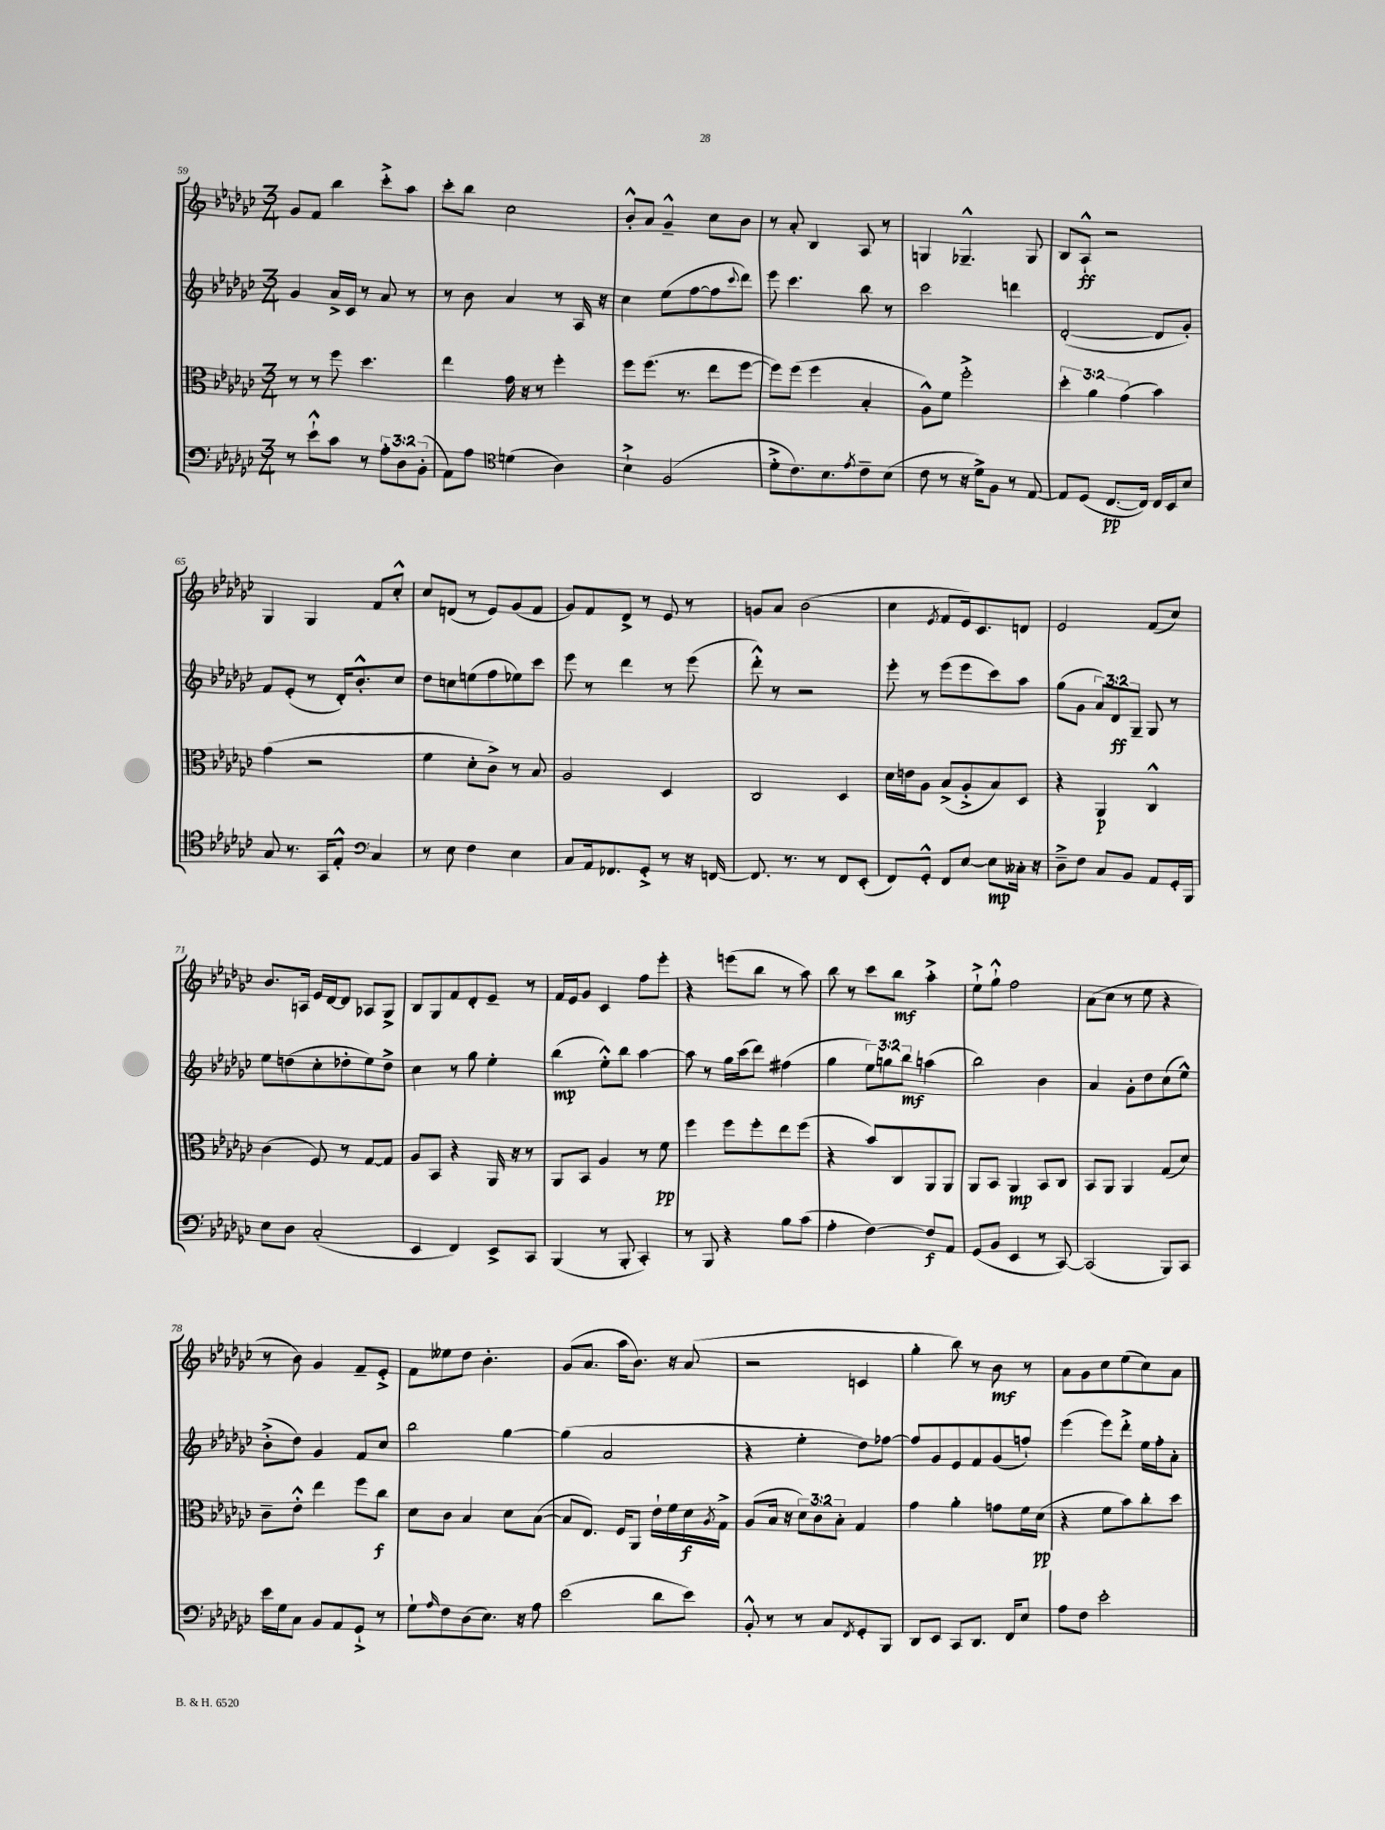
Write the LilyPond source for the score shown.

<<
\new StaffGroup <<
\new Staff = "s0" {
    \clef treble \key ges \major \numericTimeSignature \time 3/4
    ges'8 f'8 bes''4 ces'''8-.-> aes''8 |
    ces'''8-. bes''8 ces''2 |
    bes'8-.-^ aes'8 ges'4---^ ces''8 bes'8 |
    r8 aes'8-. bes4 aes8 r8 |
    g4 ges4.---^ ges8 |
    bes8 aes8-!-^\ff r2 |
    ges4 ges4 f'8 ces''8-.-^ |
    ces''8 d'8( r8 ees'8) ges'8( f'8 |
    ges'8) f'8 des'8-> r8 ees'8 r8 |
    g'8 aes'8 bes'2( |
    ces''4 \acciaccatura { ees'8 } f'8 ees'16) ces'8. d'8 |
    ees'2 f'8( ces''8) |
    bes'8. a16 ees'16 des'16~ des'8 aes8 ges8-> |
    bes8 ges8 f'8 des'8-. ees'8-- r8 |
    f'16 ees'16 ges'8 ces'4 f''8 ees'''8-. |
    r4 e'''8( bes''8 r8 aes''8) |
    bes''8 r8 ces'''8 bes''8\mf aes''4-.-> |
    ees''8-!-> ges''8-!-^ f''2 |
    aes'8( ces''8 r8 ees''8 r4 |
    r8 bes'8) ges'4 f'8-- ees'8-.-> |
    f'8 eeses''8 des''8 bes'4.-. |
    ges'8( aes'8. aes''16 bes'8.) r16 aes'8( |
    r2 c'4 |
    ges''4-. bes''8) r8 bes'8\mf r8 |
    aes'8 ges'8 ces''8 ees''8( ces''8) aes'8 \bar "|." |
}
\new Staff = "s1" {
    \clef treble \key ges \major \numericTimeSignature \time 3/4 \override Staff.TupletNumber.text = #tuplet-number::calc-fraction-text
    ges'4 aes'16-> ces'16 r8 aes'8 r8 |
    r8 bes'8 aes'4 r8 aes16 r16 |
    ces''4 ees''8( f''8~ f''8 \appoggiatura { ces'''8 } des'''8) |
    ees'''8 ces'''4. bes''8 r8 |
    ces'''2 d'''4 |
    des'2~-.( des'8 ges'8-.) |
    f'8 ees'8-.( r8 des'16-.) bes'8.-.-^ ces''8 |
    des''8 c''8 e''8( f''8 ees''8) ces'''8 |
    ees'''8 r8 des'''4 r8 ees'''8( |
    des'''8-.-^) r8 r2 |
    ees'''8-. r8 ees'''8( ees'''8 ces'''8) aes''8 |
    ges''8( ges'8 \tuplet 3/2 { aes'8) des'8\ff ges8-- } ges8 r8 |
    ees''8 d''8( ces''8-. des''8-. ees''8) des''8-> |
    ces''4 r8 ges''8 ees''4-. |
    bes''4\mp( ees''8-.-^) bes''8 aes''4~ |
    aes''8 r8 ges''16 ces'''16( des'''8) fis''4( |
    ges''4 \tuplet 3/2 { ees''8) g''8 bes''8\mf } a''4( |
    bes''2) bes'4 |
    aes'4 ges'8-. des''8 ces''8( ees''8-^) |
    bes'8-.->( des''8) ges'4 f'8 ces''8 |
    bes''2 ges''4~ |
    ges''4( aes'2 |
    r4 ees''4-. des''8) fes''8~ |
    fes''8 ges'8 ees'8 f'8 ges'8( f''8-!) |
    ees'''4( ees'''8) des'''8-.-> ees''16 f''16-. aes'8-. \bar "|." |
}
\new Staff = "s2" {
    \clef alto \key ges \major \numericTimeSignature \time 3/4 \override Staff.TupletNumber.text = #tuplet-number::calc-fraction-text
    r8 r8 f''8 des''4. |
    ees''4 ges'16 r16 r8 f''4-. |
    f''8 f''8.( r8. ees''8 f''8~ |
    f''8) f''8( f''4 bes4-. |
    aes8-^) f'8 f''2-.-> |
    \tuplet 3/2 { des''4-. aes'4 ges'4( } bes'4) |
    ges'4( r2 |
    f'4 des'8-. ces'8->) r8 bes8 |
    aes2 des4 |
    ces2 des4 |
    des'16 e'16 aes8 bes8->( aes8-.-> bes8) des8 |
    r4 aes,4\p ces4-^ |
    ces'4( f8) r8 ges8~ ges8 |
    aes8 bes,8 r4 aes,16 r16 r8 |
    aes,8 bes,8 aes4 r8 f'8\pp |
    f''4 f''8 f''8-. ees''8 f''8( |
    r4 bes'8) ces8 aes,8 aes,8 |
    aes,8 bes,8 aes,4\mp bes,8 ces8 |
    bes,8 aes,8 aes,4 ges8( des'8) |
    ces'8-- ees'8-.-^ ees''4 f''8 ces''8\f |
    des'8 ces'8 bes4 des'8 bes8~( |
    bes8 ees8.) f16 aes,8 ees'16-! f'16 des'16\f \acciaccatura { aes8 } ges16-> |
    aes8( bes16 r16 \tuplet 3/2 { des'8) ces'8 bes8-. } ges4 |
    ges'4 aes'4-. g'8 f'16 des'16\pp( |
    r4 f'8 bes'8) ces''8-. des''8 \bar "|." |
}
\new Staff = "s3" {
    \clef bass \key ges \major \numericTimeSignature \time 3/4 \override Staff.TupletNumber.text = #tuplet-number::calc-fraction-text
    r8 ees'8-!-^ ces'8 r8 \tuplet 3/2 { aes8-. des8 bes,8-.( } |
    aes,8) aes8 \clef tenor d'4( aes4) |
    bes4-!-> f2( |
    des'8-.-> ces'8.) bes8. \acciaccatura { ees'8 } ces'8-- bes8( |
    ces'8 r8 r16 des'16->) f8 r8 ees8~ |
    ees8 des8( ces8.~\pp ces16) ces16 bes,16 bes8 |
    ges8 r8. ges,16 ees8-.-^ \clef bass ces4 |
    r8 ees8 f4 ees4 |
    ces8 aes,16 fes,8. ges,8-.-> r8 r16 f,16~ |
    f,8. r8. r8 f,8 ees,8-.( |
    f,8) ges,8-.-^ f,8 ees8~ ees8\mp ceses16-. r16 |
    des8---> f8 ces8 bes,8 aes,8 ges,16-. bes,,16 |
    ees8 des8 ces2-.( |
    ees,4 f,4) ees,8-> ces,8 |
    bes,,4( r8 bes,,8-. ces,4-.) |
    r8 bes,,8 r4 bes8 ces'8( |
    aes4-. f4~) f8\f aes,8 |
    ges,8( bes,8 ees,4 r8 ces,8~) |
    ces,2( bes,,8) ces,8 |
    ees'16 ges16 ces8 bes,8 aes,8 ges,8-!-> r8 |
    ges8-! \grace { aes16 } f8 des8( ees8.) r16 aes8 |
    ees'2( des'8 ees'8) |
    bes,8-.-^ r8 r8 ces8 \acciaccatura { f,8 } ges,8-. bes,,8 |
    des,8 ees,8 ces,8 des,8. f,16 ees8 |
    aes8 f8 ees'2-. \bar "|." |
}
>>
>>
\layout { \context { \Score currentBarNumber = #59 } }
